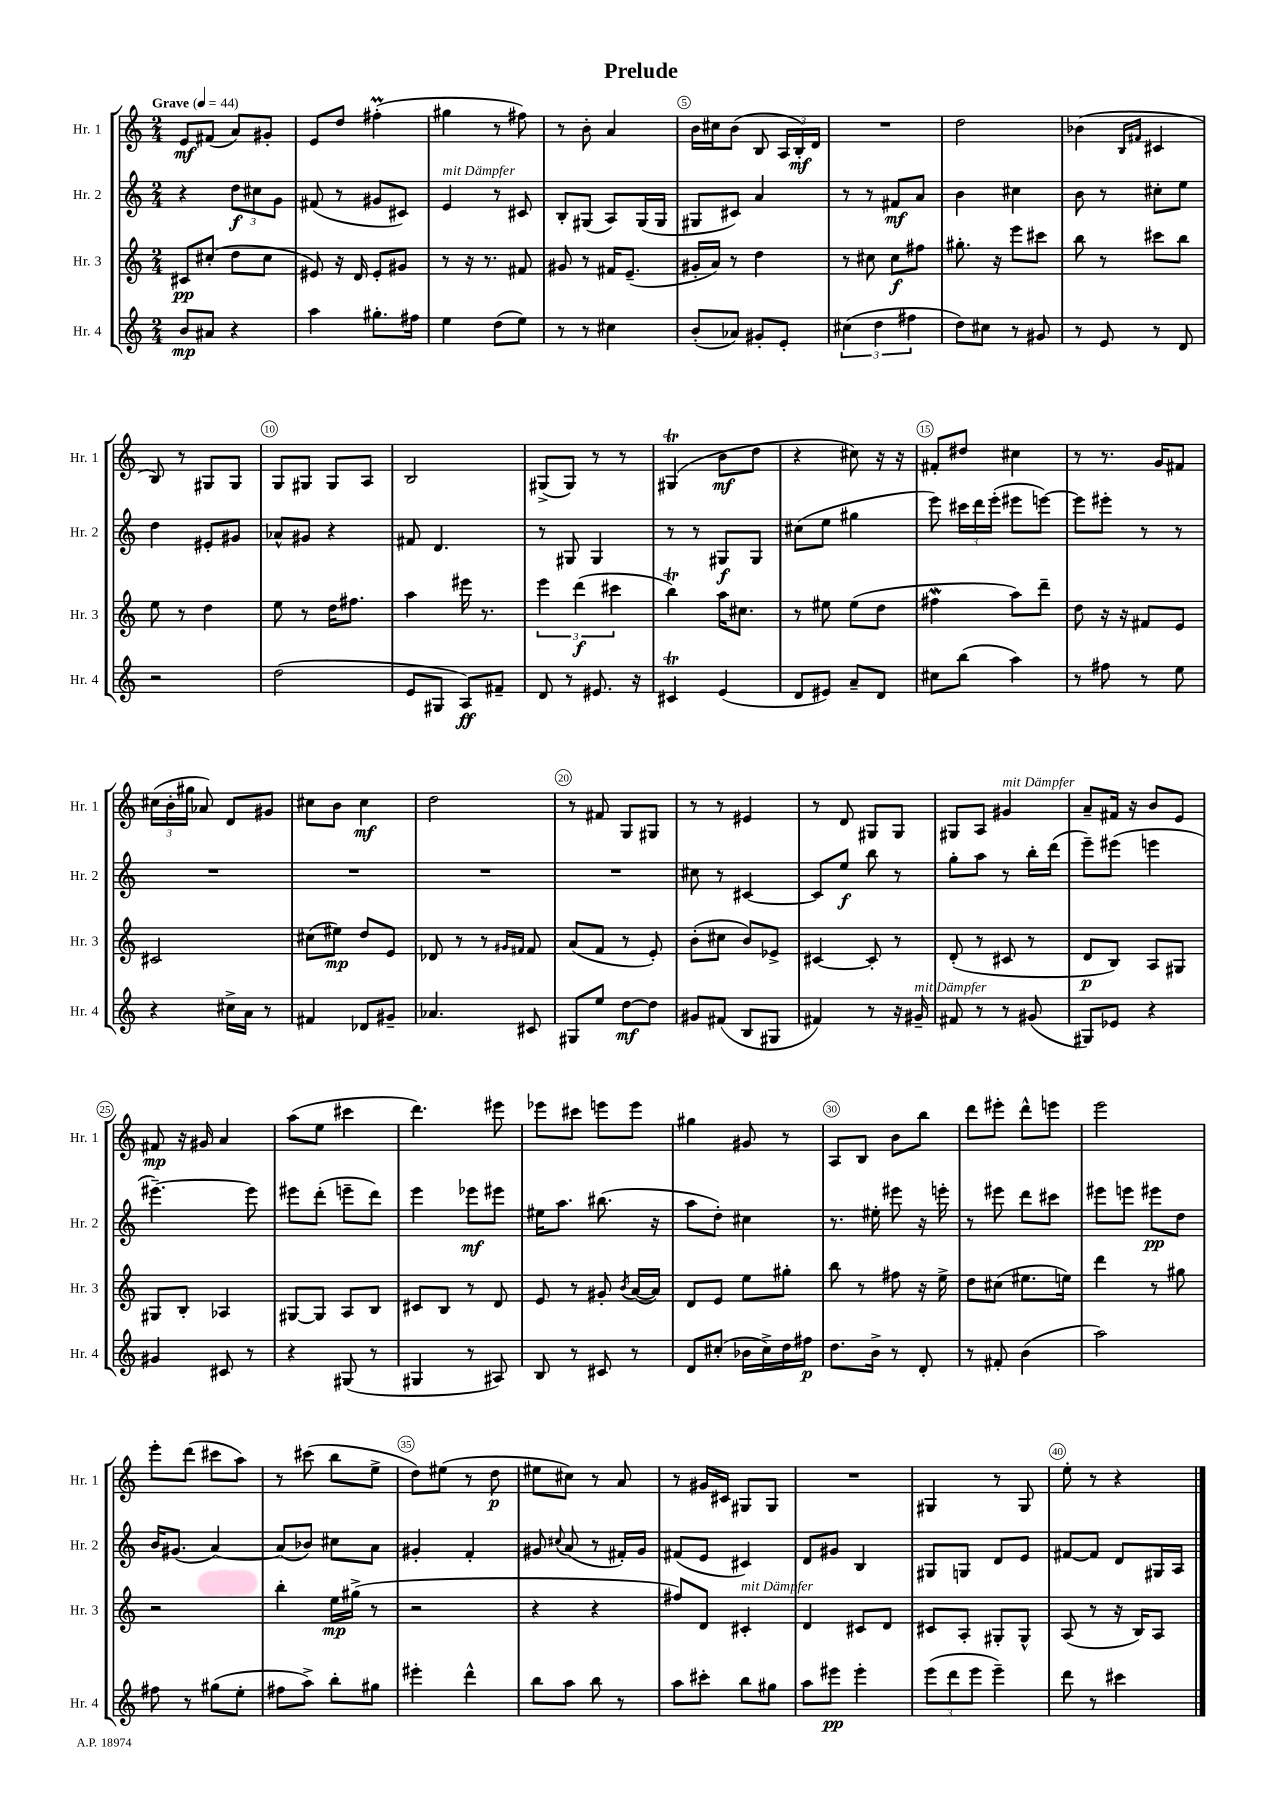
\header { title = "Prelude" }
<<
\new StaffGroup <<
\new Staff = "s0" \with { instrumentName = "Hr. 1" shortInstrumentName = "Hr. 1" } {
    \clef treble \key c \major \numericTimeSignature \time 2/4 \tempo "Grave" 4 = 44
    \autoBeamOff e'8[\mf fis'8]( a'8[) gis'8]-. |
    e'8[ d''8] fis''4-.\prall( |
    gis''4 r8 fis''8) |
    r8 b'8-. a'4 |
    b'16[ cis''16 b'8]( b8 \tuplet 3/2 { a16[ b16-.\mf) d'16] } |
    R2 |
    d''2 |
    bes'4( \grace { b16[ fis'16] } cis'4 |
    b8) r8 gis8[ gis8] |
    g8[ gis8] gis8[ a8] |
    b2 |
    gis8[->( gis8]) r8 r8 |
    gis4\trill( b'8[\mf d''8] |
    r4 cis''8) r16 r16 |
    fis'8[-. dis''8] cis''4 |
    r8 r8. g'16[ fis'8] |
    \tuplet 3/2 { cis''16[( b'16-. gis''16] } aes'8) d'8[ gis'8] |
    cis''8[ b'8] cis''4\mf |
    d''2 |
    r8 fis'8 g8[ gis8] |
    r8 r8 eis'4 |
    r8 d'8 gis8[ gis8] |
    gis8[ a8] gis'4^\markup { \italic "mit Dämpfer" } |
    a'8[-- fis'16] r16 b'8[ e'8] |
    fis'8\mp r16 gis'16 a'4 |
    a''8[( e''8] cis'''4 |
    d'''4.) eis'''8 |
    ees'''8[ cis'''8] e'''8[ e'''8] |
    gis''4 gis'8 r8 |
    a8[ b8] b'8[ b''8] |
    d'''8[ eis'''8]-. d'''8[-^ e'''8] |
    e'''2 |
    e'''8[-. d'''8]( cis'''8[ a''8]) |
    r8 cis'''8( b''8[ e''8]-> |
    d''8[) eis''8]( r8 d''8\p |
    eis''8[ cis''8]) r8 a'8 |
    r8 gis'16[ cis'16] gis8[ gis8] |
    R2 |
    gis4 r8 gis8 |
    e''8-. r8 r4 \bar "|." |
}
\new Staff = "s1" \with { instrumentName = "Hr. 2" shortInstrumentName = "Hr. 2" } {
    \clef treble \key c \major \numericTimeSignature \time 2/4
    \autoBeamOff r4 \tuplet 3/2 { d''8[\f cis''8 g'8] } |
    fis'8( r8 gis'8[ cis'8]) |
    e'4^\markup { \italic "mit Dämpfer" } r8 cis'8 |
    b8[-. gis8]( a8[) gis16( gis16] |
    gis8[ cis'8]) a'4 |
    r8 r8 fis'8[\mf a'8] |
    b'4 cis''4 |
    b'8 r8 cis''8[-. e''8] |
    d''4 eis'8[-. gis'8] |
    aes'8[-^ gis'8] r4 |
    fis'8 d'4. |
    r8 gis8 gis4 |
    r8 r8 gis8[\f gis8] |
    cis''8[( e''8] gis''4 |
    e'''8) \tuplet 3/2 { cis'''16[ d'''16 e'''16]-.( } eis'''8[ e'''8]~) |
    e'''8[ eis'''8]-. r8 r8 |
    R2 |
    R2 |
    R2 |
    R2 |
    cis''8 r8 cis'4~ |
    cis'8[ e''8]\f b''8 r8 |
    g''8[-. a''8] r8 b''16[-. d'''16]( |
    e'''8[--) eis'''8]( e'''4 |
    eis'''4.~--) eis'''8 |
    eis'''8[ d'''8]-.( e'''8[-- d'''8]) |
    e'''4 ees'''8[\mf eis'''8] |
    eis''16[ a''8.] bis''8.( r16 |
    a''8[ d''8]-.) cis''4 |
    r8. eis''16-. eis'''8 r16 e'''16-. |
    r8 eis'''8 d'''8[ cis'''8] |
    eis'''8[ e'''8] eis'''8[\pp d''8] |
    b'16[ gis'8.]( a'4~) |
    a'8[( bes'8]) cis''8[ a'8] |
    gis'4-. f'4-. |
    gis'8 \appoggiatura { cis''8 } a'8( r8 fis'16[-.) gis'16] |
    fis'8[( e'8] cis'4) |
    d'8[ gis'8] b4 |
    gis8[ g8] d'8[ e'8] |
    fis'8[~ fis'8] d'8[ gis16 a16] \bar "|." |
}
\new Staff = "s2" \with { instrumentName = "Hr. 3" shortInstrumentName = "Hr. 3" } {
    \clef treble \key c \major \numericTimeSignature \time 2/4
    \autoBeamOff cis'8[\pp cis''8]-.( d''8[ cis''8] |
    eis'8) r16 d'16 eis'8[-. gis'8] |
    r8 r16 r8. fis'8 |
    gis'8 r8 fis'16[ e'8.]--( |
    gis'16[-. a'16]) r8 d''4 |
    r8 cis''8 cis''8[\f fis''8] |
    gis''8.-. r16 e'''8[ cis'''8] |
    b''8 r8 cis'''8[ b''8] |
    e''8 r8 d''4 |
    e''8 r8 d''16[ fis''8.] |
    a''4 eis'''16 r8. |
    \tuplet 3/2 { e'''4 d'''4\f( cis'''4 } |
    b''4\trill) a''16[ cis''8.] |
    r8 eis''8 eis''8[( d''8] |
    fis''4\mordent a''8[) d'''8]-- |
    d''8 r16 r16 fis'8[ e'8] |
    cis'2 |
    cis''8[( eis''8]\mp) d''8[ e'8] |
    des'8 r8 r8 \grace { gis'16[ fis'16] } fis'8 |
    a'8[( f'8] r8 e'8-.) |
    b'8[-.( cis''8] b'8[) ees'8]-> |
    cis'4~ cis'8-. r8 |
    d'8-.( r8 cis'8 r8 |
    d'8[\p b8]) a8[ gis8] |
    gis8[ b8]-. aes4 |
    gis8[~ gis8] a8[ b8] |
    cis'8[ b8] r8 d'8 |
    e'8 r8 gis'8-. \acciaccatura { b'8 } a'16[~( a'16]) |
    d'8[ e'8] e''8[ gis''8]-. |
    b''8 r8 fis''8 r16 e''16-> |
    d''8[ cis''8]( eis''8.[ e''16]) |
    d'''4 r8 gis''8 |
    r2 |
    b''4-. e''16[\mp gis''16]->( r8 |
    r2 |
    r4 r4 |
    fis''8[) d'8] cis'4-.^\markup { \italic "mit Dämpfer" } |
    d'4 cis'8[ d'8] |
    cis'8[ a8]-. gis8[-. gis8]-^ |
    a8( r8 r16 b16[) a8] \bar "|." |
}
\new Staff = "s3" \with { instrumentName = "Hr. 4" shortInstrumentName = "Hr. 4" } {
    \clef treble \key c \major \numericTimeSignature \time 2/4
    \autoBeamOff b'8[\mp ais'8] r4 |
    a''4 gis''8.[-. fis''16] |
    e''4 d''8[( e''8]) |
    r8 r8 cis''4 |
    b'8[-.( aes'8]) gis'8[-. e'8]-. |
    \tuplet 3/2 { cis''4( d''4 fis''4 } |
    d''8[) cis''8] r8 gis'8 |
    r8 e'8 r8 d'8 |
    r2 |
    d''2( |
    e'8[ gis8] a8[\ff) fis'8]-- |
    d'8 r8 eis'8. r16 |
    cis'4\trill e'4( |
    d'8[ eis'8]) a'8[-- d'8] |
    cis''8[ b''8]( a''4) |
    r8 fis''8 r8 e''8 |
    r4 cis''16[-> a'16] r8 |
    fis'4 des'8[ gis'8]-- |
    aes'4. cis'8 |
    gis8[ e''8] d''8[~\mf d''8] |
    gis'8[ fis'8]( b8[ gis8] |
    fis'4) r8 r16 gis'16--^\markup { \italic "mit Dämpfer" } |
    fis'8 r8 r8 gis'8( |
    gis8[) ees'8] r4 |
    gis'4 cis'8 r8 |
    r4 gis8( r8 |
    gis4 r8 ais8) |
    b8 r8 cis'8 r8 |
    d'8[ cis''8]-.( bes'16[ cis''16->) d''16 fis''16]\p |
    d''8.[ b'16]-> r8 d'8-. |
    r8 fis'8-. b'4( |
    a''2) |
    fis''8 r8 gis''8[( e''8]-. |
    fis''8[ a''8]->) b''8[-. gis''8] |
    eis'''4-. d'''4-^ |
    b''8[ a''8] b''8 r8 |
    a''8[ cis'''8]-. b''8[ gis''8] |
    a''8[ eis'''8]\pp eis'''4-. |
    \tuplet 3/2 { e'''8[( d'''8 e'''8] } e'''4--) |
    d'''8 r8 cis'''4 \bar "|." |
}
>>
>>
\layout { \context { \Score \override BarNumber.break-visibility = ##(#f #t #t) barNumberVisibility = #(every-nth-bar-number-visible 5) \override BarNumber.stencil = #(make-stencil-circler 0.1 0.3 ly:text-interface::print) } }
